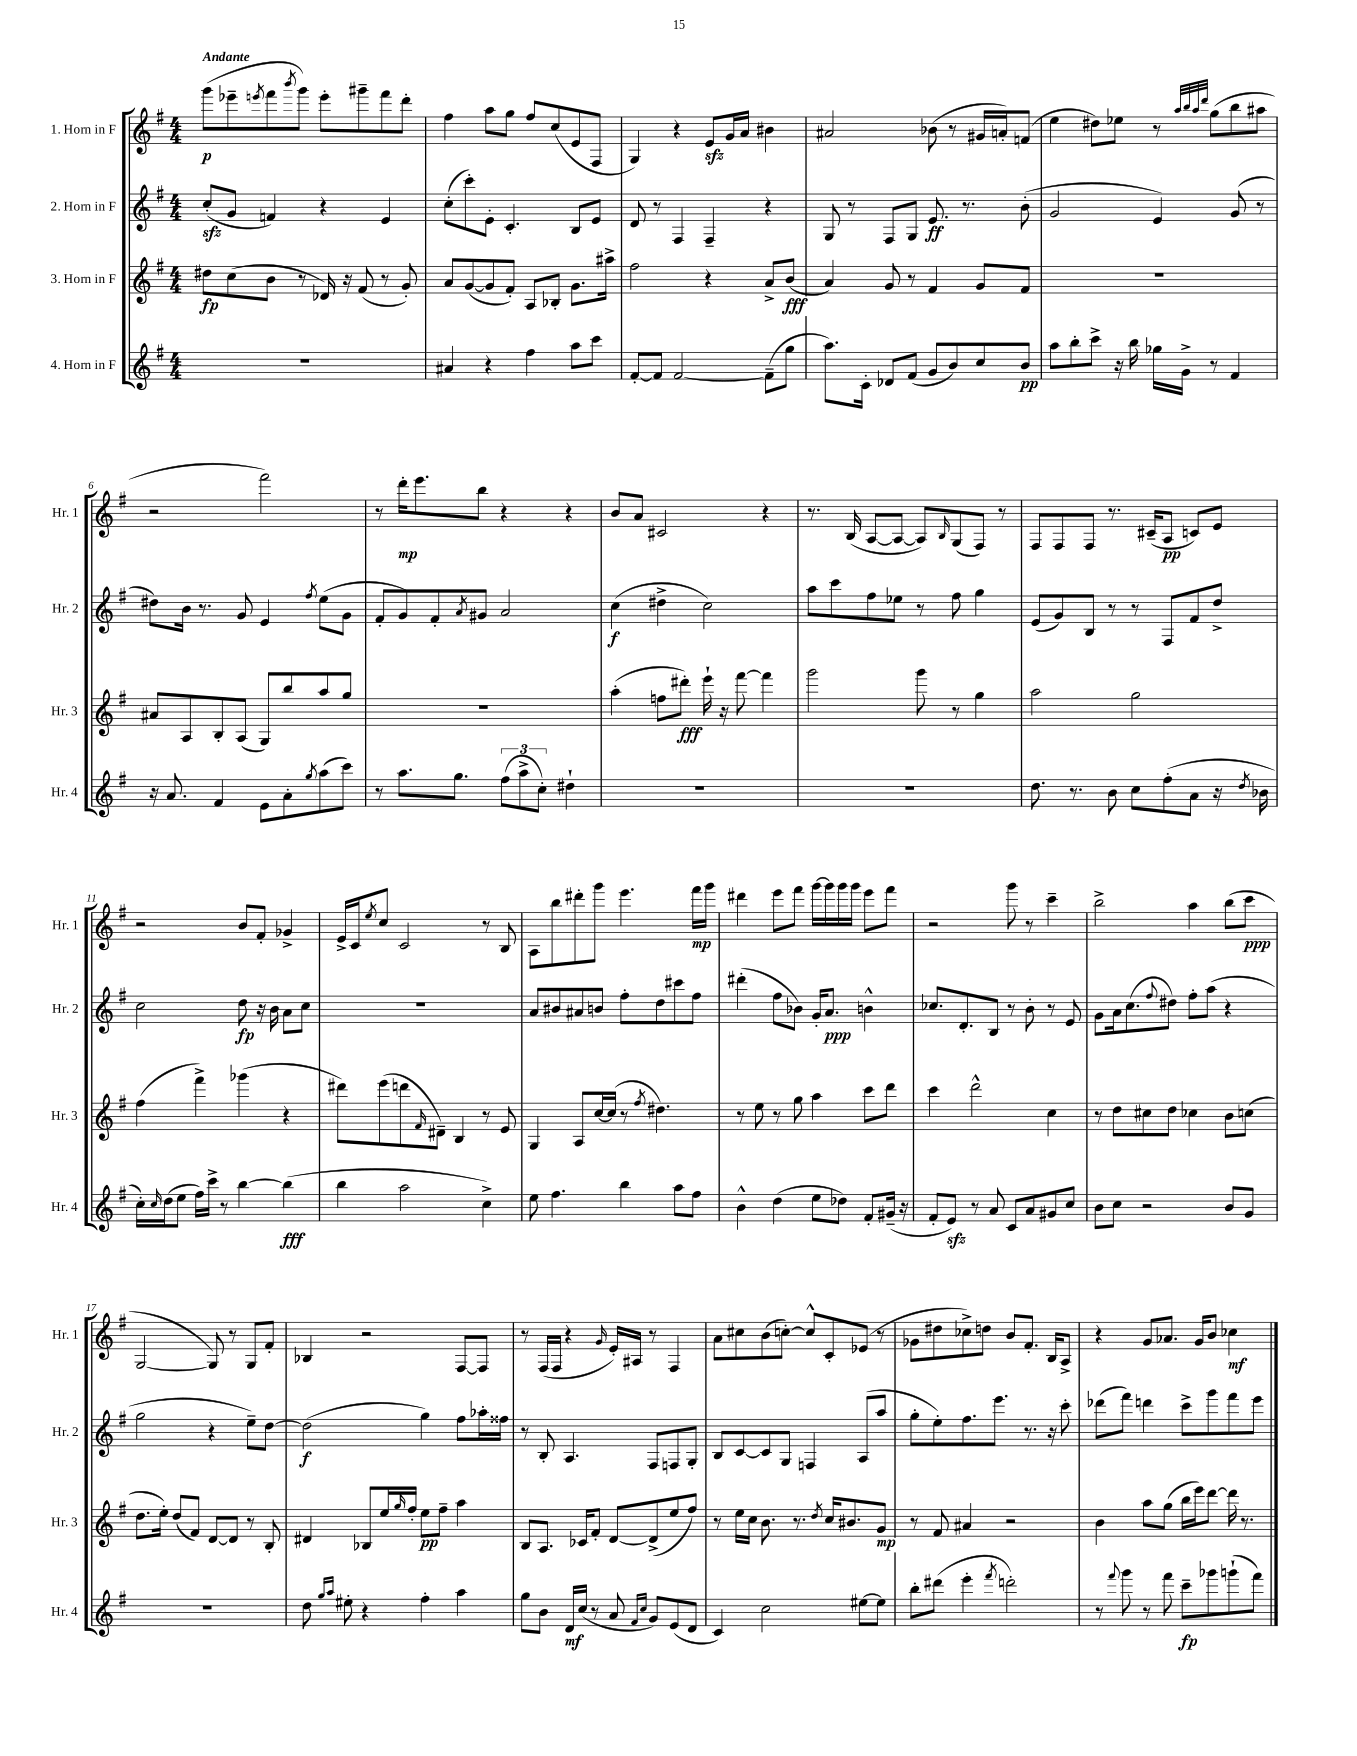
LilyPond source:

<<
\new StaffGroup <<
\new Staff = "s0" \with { instrumentName = "1. Horn in F" shortInstrumentName = "Hr. 1" } {
    \clef treble \key g \major \numericTimeSignature \time 4/4 \tempo "Andante"
    g'''8\p( ees'''8-- \acciaccatura { e'''8 } fis'''8 \acciaccatura { b'''8 } g'''8) e'''8-. gis'''8-- fis'''8 d'''8-. |
    fis''4 a''8 g''8 fis''8 c''8( e'8 fis8 |
    g4) r4 e'8\sfz g'16 a'16 bis'4 |
    ais'2 bes'8( r8 gis'16 a'16-.) f'8( |
    e''4 dis''8) ees''8 r8 \grace { a''32 b''32 a''32 d'''32 } g''8( b''8 ais''8 |
    r2 fis'''2) |
    r8 d'''16-.\mp e'''8. b''8 r4 r4 |
    b'8 a'8 cis'2 r4 |
    r8. b16( a8~ a8~ a8) \grace { b16 } g8( fis8) r8 |
    fis8 fis8 fis8 r8. cis'16--( a8\pp c'8) e'8 |
    r2 b'8 fis'8-. ges'4-> |
    e'16-> c'16 \acciaccatura { e''8 } c''8 c'2 r8 b8 |
    a8 b''8 dis'''8-. g'''8 e'''4. fis'''16\mp g'''16 |
    dis'''4 e'''8 fis'''8 g'''16~ g'''16 g'''16 g'''16 e'''8 fis'''8 |
    r2 g'''8 r8 c'''4-- |
    b''2-> a''4 b''8( c'''8\ppp |
    g2~ g8) r8 g8 fis'8-. |
    bes4 r2 fis8~ fis8 |
    r8 fis16( fis16 r4 \grace { g'16 } e'16-.) ais16 r8 fis4 |
    a'8 cis''8 b'8( c''8~-.) c''8-^ c'8-. ees'8( r8 |
    ges'8 dis''8 ces''8->) d''8 b'8 fis'8.-. b16 a8-> |
    r4 g'8 aes'8. g'16 b'8 ces''4\mf \bar "|." |
}
\new Staff = "s1" \with { instrumentName = "2. Horn in F" shortInstrumentName = "Hr. 2" } {
    \clef treble \key g \major \numericTimeSignature \time 4/4
    c''8-.\sfz( g'8 f'4) r4 e'4 |
    c''8-.( c'''8-.) e'8-. c'4.-. b8 e'8 |
    d'8 r8 fis4 fis4-- r4 |
    g8 r8 fis8 g8 e'8.\ff r8. b'8-.( |
    g'2 e'4) g'8( r8 |
    dis''8) b'16 r8. g'8 e'4 \acciaccatura { fis''8 } e''8( g'8 |
    fis'8-. g'8) fis'8-. \acciaccatura { a'8 } gis'8 a'2 |
    c''4\f( dis''4-> c''2) |
    a''8 c'''8 fis''8 ees''8 r8 fis''8 g''4 |
    e'8( g'8) b8 r8 r8 fis8 fis'8 d''8-> |
    c''2 d''8\fp r16 b'16 a'8 c''8 |
    R1 |
    a'8 bis'8 ais'8 b'8 fis''8-. d''8 cis'''8 fis''8 |
    dis'''4-.( fis''8 bes'8) g'16-. a'8.\ppp b'4-^ |
    ces''8. d'8.-. b8 r8 b'8-. r8 e'8 |
    g'8 a'16 c''8.( \appoggiatura { fis''8 } dis''8) fis''8-. a''8( r4 |
    g''2 r4 e''8--) d''8~ |
    d''2\f( g''4) fis''8 aes''16-. fisis''16 |
    r8 b8-. a4. fis8 f8 g8-. |
    b8 c'8~ c'8 g8 f4 a8( a''8 |
    g''8-. e''8-.) fis''8. e'''8. r8. r16 c'''8-. |
    des'''8( fis'''8) d'''4 c'''8-> g'''8 fis'''8 e'''8 \bar "|." |
}
\new Staff = "s2" \with { instrumentName = "3. Horn in F" shortInstrumentName = "Hr. 3" } {
    \clef treble \key g \major \numericTimeSignature \time 4/4
    dis''8\fp c''8( b'8 r8 des'16) r16 fis'8( r8 g'8-.) |
    a'8 g'8~( g'8 fis'8-.) a8 bes8-. g'8. ais''16-> |
    fis''2 r4 a'8-> b'8\fff( |
    a'4) g'8 r8 fis'4 g'8 fis'8 |
    R1 |
    ais'8 a8 b8-. a8( g8) b''8 a''8 g''8 |
    R1 |
    a''4-.( f''8 dis'''8-.\fff) e'''16-! r16 fis'''8~ fis'''4 |
    g'''2 g'''8 r8 g''4 |
    a''2 g''2 |
    fis''4( fis'''4->) ges'''4( r4 |
    dis'''8) e'''8( d'''8 \grace { fis'16 } dis'8--) b4 r8 e'8 |
    g4 a8 c''16~ c''16( r8 \acciaccatura { fis''8 } dis''4.) |
    r8 e''8 r8 g''8 a''4 c'''8 d'''8 |
    c'''4 d'''2-^ c''4 |
    r8 d''8 cis''8 d''8 ces''4 b'8 c''8( |
    d''8. e''16-.) d''8( fis'8) d'8~ d'8 r8 b8-. |
    dis'4 bes8 e''16 \grace { g''16 } fis''16-. e''8\pp fis''8-- a''4 |
    b8 a8. ces'16 fis'8-. d'8~ d'8->( e''8 fis''8) |
    r8 e''16 c''16 b'8. r8. \acciaccatura { d''8 } c''16 bis'8. g'8\mp |
    r8 fis'8 ais'4 r2 |
    b'4 a''8 g''8( b''16 e'''16) d'''8~ d'''16 r8. \bar "|." |
}
\new Staff = "s3" \with { instrumentName = "4. Horn in F" shortInstrumentName = "Hr. 4" } {
    \clef treble \key g \major \numericTimeSignature \time 4/4
    R1 |
    ais'4 r4 fis''4 a''8 c'''8 |
    fis'8~-. fis'8 fis'2~ fis'8--( g''8 |
    a''8.) c'16-. des'8 fis'8( g'8 b'8) c''8 b'8\pp |
    a''8 b''8-. c'''8-> r16 b''16 ges''16 g'16-> r8 fis'4 |
    r16 a'8. fis'4 e'8 a'8-. \acciaccatura { g''8 } a''8( c'''8) |
    r8 a''8. g''8. \tuplet 3/2 { fis''8( a''8-> c''8-.) } dis''4-! |
    R1 |
    R1 |
    d''8. r8. b'8 c''8 fis''8-.( a'8 r16 \acciaccatura { d''8 } bes'16 |
    c''16-.) \grace { c''16 } d''16( e''8 fis''16) c'''16-> r8 b''4~ b''4\fff( |
    b''4 a''2 c''4->) |
    e''8 fis''4. b''4 a''8 fis''8 |
    b'4-^ d''4( e''8 des''8) fis'8-. gis'16--( r16 |
    fis'8-. e'8\sfz) r8 a'8 c'8 a'8 gis'8 c''8 |
    b'8 c''8 r2 b'8 g'8 |
    R1 |
    d''8 \grace { g''16 a''16 } eis''8-. r4 fis''4-. a''4 |
    g''8 b'8 d'16\mf c''16( r8 a'8 \grace { fis'16 c''16 } g'8) e'8( d'8 |
    c'4) c''2 eis''8~ eis''8 |
    b''8-. dis'''8( e'''4-. \acciaccatura { fis'''8 } d'''2-.) |
    r8 \appoggiatura { fis'''8 } g'''8 r8 fis'''8 c'''8--\fp ges'''8 g'''8-!( fis'''8) \bar "|." |
}
>>
>>
